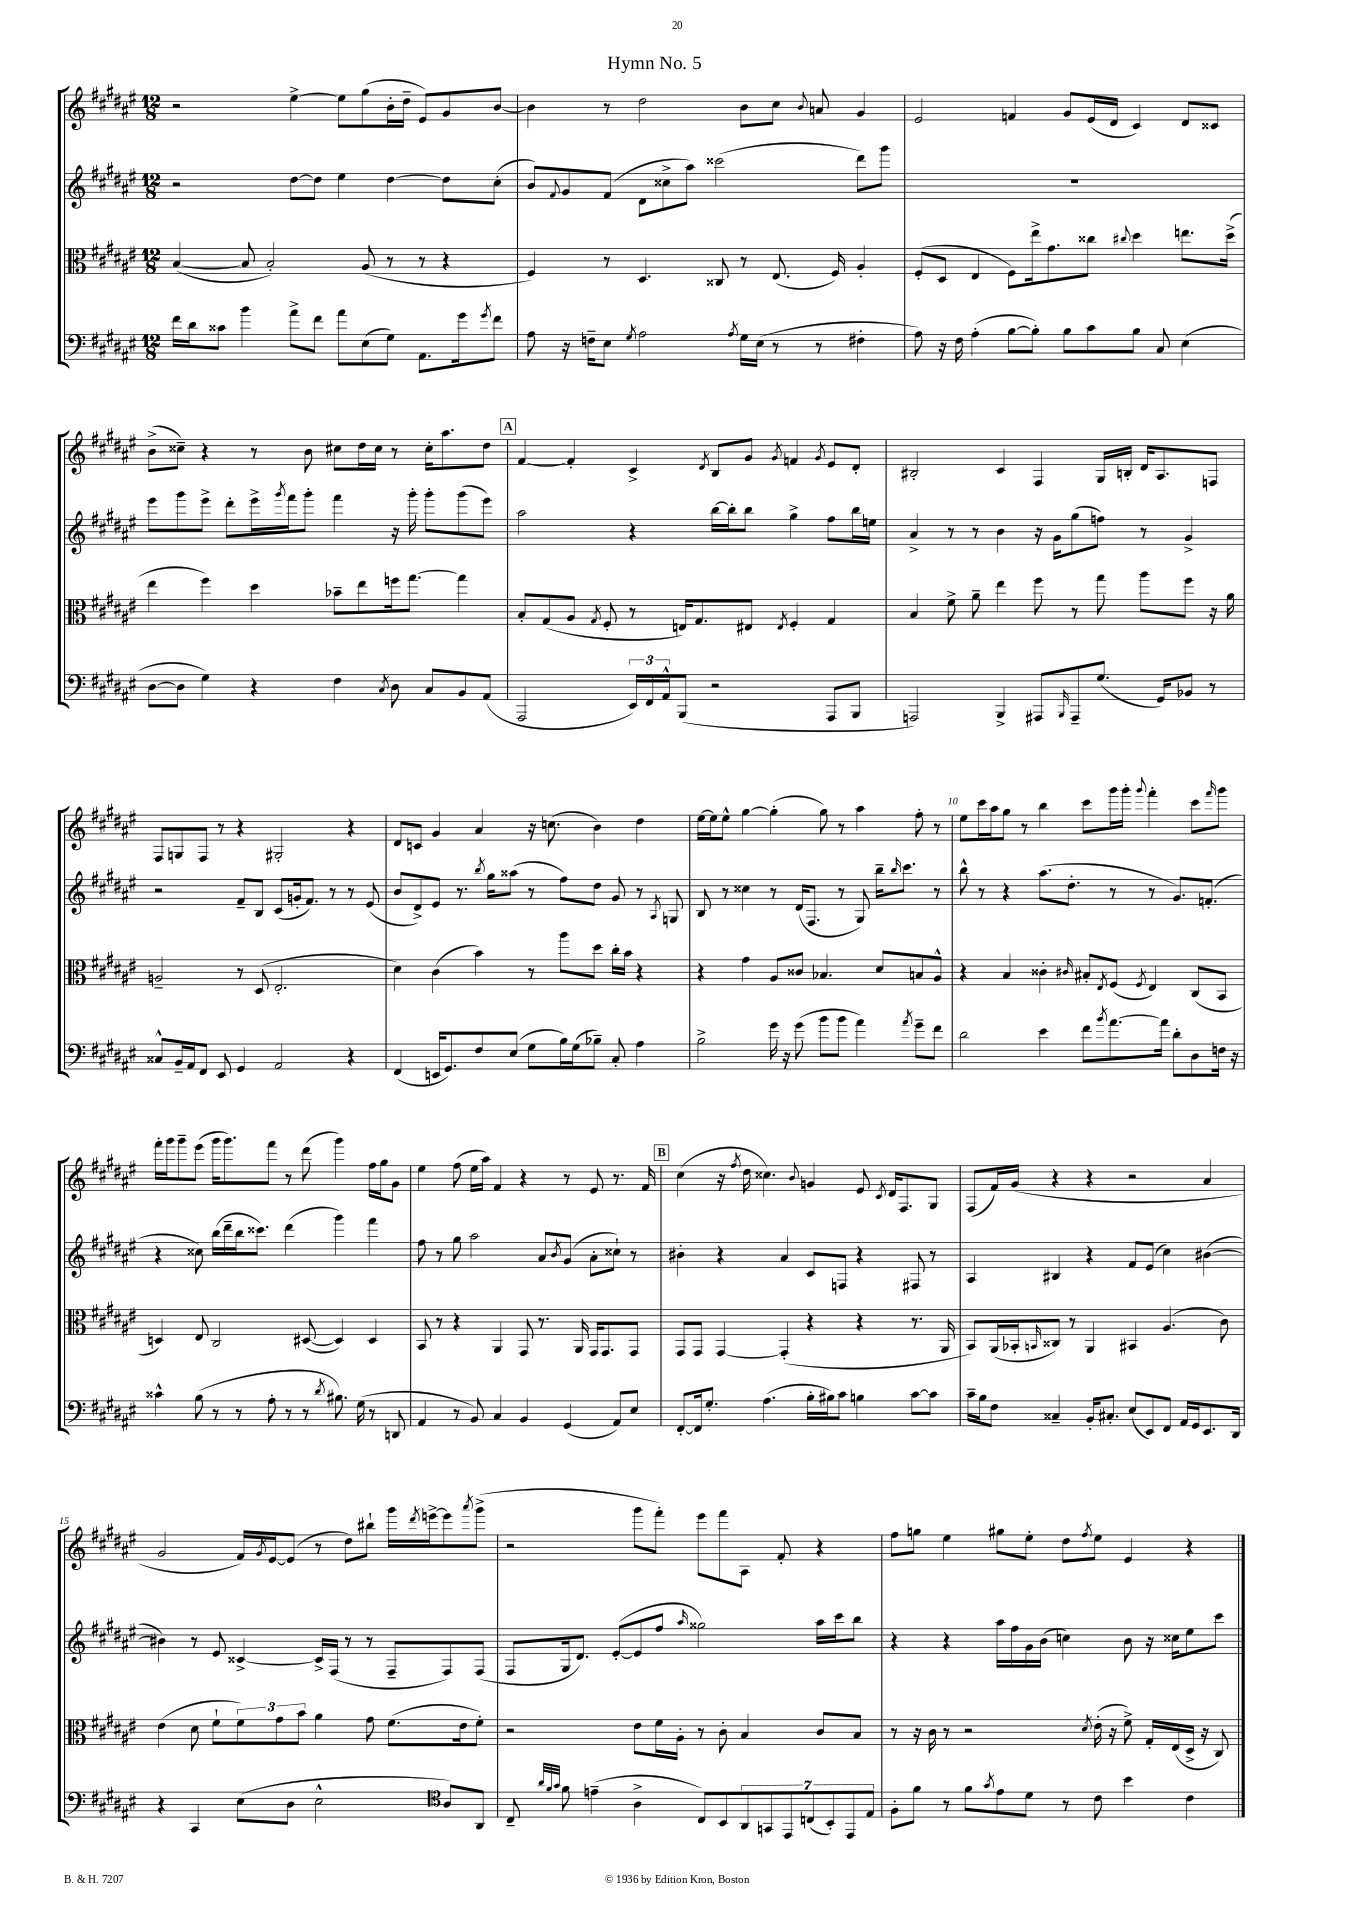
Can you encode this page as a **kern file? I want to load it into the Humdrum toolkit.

**kern	**kern	**kern	**kern
*staff4	*staff3	*staff2	*staff1
*clefF4	*clefC3	*clefG2	*clefG2
*k[f#c#g#d#a#e#]	*k[f#c#g#d#a#e#]	*k[f#c#g#d#a#e#]	*k[f#c#g#d#a#e#]
*M12/8	*M12/8	*M12/8	*M12/8
16f#\LL	([4B/	2r	2r
16d#\J	.	.	.
8c##\J	.	.	.
4b\	8B/]	.	.
.	2B'/)	.	.
8a#^\L	.	[8dd#\L	[4ee#^\
8f#\J	.	8dd#\]J	.
8a#\L	.	4ee#\	8ee#\]L
(8E#\	(8A#/	.	(8gg#\
8G#\J)	8r	[4dd#\	16b'\L
.	.	.	16dd#~\JJ
8.AA#\L	8r	.	8e#/L)
.	4r	8dd#\]L	8g#/
16g#\k	.	.	.
8qg#/	.	.	.
8f#\J	.	(8cc#'\J	[8b/J
=	=	=	=
8A#\	4F#/)	8b/L)	4b\]
.	.	8qqf#/	.
16r	.	8g#/	.
16F~\LK	.	.	.
8E#\J	8r	(8f#/J	8r
8qG#/	.	.	.
2A#\	4.D#/	8d#\L	2dd#\
.	.	8cc##^\	.
.	.	8aa#\J)	.
.	8C##/	(2ccc##\	.
8qA#/	.	.	.
16G#\LL	8r	.	8b\L
(16E#\JJ	.	.	.
8r	(8.E#/	.	8cc#\J
.	.	.	8qqb/
8r	.	.	8a/
.	16F#/)	.	.
4F#'\	4A#'/	8ddd#\L)	4g#/
.	.	8ggg#\J	.
=	=	=	=
8A#\)	(8F#'/L	1.r	2e#/
16r	8D#/J	.	.
16F#\	.	.	.
(4A#'\	4E#/	.	.
[8B\L	8F#\L)	.	4f/
8B'\]J)	16ee#^\k	.	.
.	8.g#\	.	.
8B\L	.	.	8g#/L
8c#\	8cc##\J	.	(16e#/L
.	.	.	16d#/JJ
.	8qqcc#/	.	.
8B\J	4dd#\	.	4c#/)
8C#/	.	.	.
(4E#\	8.ee\L	.	8d#/L
.	.	.	8c##/J
.	(16dd#^\Jk	.	.
=	=	=	=
[8D#\L	4ee#\	8eee#\L	(8b^\L
8D#\]J	.	8ggg#\	8cc##~\J)
4G#\)	4ff#\)	8eee#^\J	4r
.	.	8ddd#'\L	.
4r	4dd#\	16eee#^\L	8r
.	.	8qggg#/	.
.	.	16fff#\J	.
.	.	8ggg#'\J	8b\
4F#\	8b-~\L	4fff#\	8cc#\L
.	8ee#\	.	16dd#\L
.	.	.	16cc#\JJ
8qC#/	.	.	.
8D#\	16ff\k	16r	8r
.	[8.gg#\J	16ggg#'\	.
8C#/L	.	8ggg#'\L	16cc#'\LK
.	.	.	8.aa#\
8BB/	4gg#\]	(8ggg#\	.
(8AA#/J	.	8eee#\J)	8dd#\J
=	=	=	=
2AAA#/	8B'/L	2aa#\	[4f#/
.	(8G#/	.	.
.	8A#/J	.	4f#'/]
.	8qG#/	.	.
.	8F#'/	.	.
24EE#/LL)	8r	4r	4c#^/
24FF#/	.	.	.
24AA#^^/J	.	.	.
(8BBB/J	16E/LK)	.	.
.	8.G#/	.	.
.	.	.	8qd#/
2r	.	[16bb\LL	8B/L
.	.	16bb'\]J	.
.	8E#/J	8bb\J	8g#/J
.	8qE#/	.	8qg#/
.	4F#'/	4gg#^\	4f/
.	.	.	8qg#/
8AAA#/L	4G#/	8ff#\L	8e#/L
8BBB/J	.	16bb\L	8d#'/J
.	.	16ee\JJ	.
=	=	=	=
2AAA/)	4B/	4a#^/	2B#'/
.	8f#^\	8r	.
.	8a#~\	8r	.
4BBB^/	4ee#\	4b\	4c#/
8AAA#/L	8ff#\	16r	4F#/
.	.	16g#\LK	.
16qqBBB/	.	.	.
8AAA#~/	8r	(8gg#\	.
(8.G#/J	8gg#\	8ff\J)	16G#/LL
.	.	.	16B'/JJ
.	8aa#\L	8r	16d#/LK
16GG#/LK)	.	.	8.A#/
8BB-/J	8ff#\J	4g#^/	.
8r	16r	.	8F/J
.	16a#\	.	.
=	=	=	=
8C##^^/L	2A~/	2r	8F#/L
16BB~/L	.	.	8G/
16AA#/J	.	.	.
8FF#/J	.	.	8F#/J
8EE#/	.	.	8r
4GG#/	8r	8f#~/L	4r
.	(8D#/	8B/J	.
2AA#/	2.E#'/	(8c#/L	2G#'/
.	.	16g'/k	.
.	.	8.f#/J)	.
.	.	8r	.
4r	.	8r	4r
.	.	(8e#/	.
=	=	=	=
(4FF#/	4d#\)	8b/L	8d#/L
.	.	8d#^/)	8c/J
16EE/LK	(4c#\	8e#/J	4g#/
8.GG#/)	.	.	.
.	.	8.r	.
8F#/	4b\)	.	4a#/
.	.	8qbb/	.
.	.	16gg#\LK	.
(8E#/J	.	(8aa##\J	.
8G#\L	8r	8r	16r
.	.	.	(8.cc\
16B\L)	8aa#\L	8ff#\L)	.
(16G#\J	.	.	.
8B-~\J)	8dd#\J	8dd#\J	4b\)
8C#'/	16cc#'\LL	8g#/	.
.	16b\JJ	.	.
4A#\	4r	8r	4dd#\
.	.	8qA#/	.
.	.	8G/	.
=	=	=	=
2B^\	4r	8B/	[16ee#\LL
.	.	.	16ee#\]J
.	.	8r	8ee#^^\J
.	4g#\	4cc##\	[4gg#\
16g#\	8A#/L	8r	(4gg#'\]
16r	.	.	.
(8g#\	8c##/J	(16d#/LK	.
.	.	8.F#/J	.
8b\L	4.B-/	.	8gg#\)
8b\J	.	8r	8r
4a#\)	.	8G#/)	4aa#\
.	8d#/L	16bb~\LK	.
.	.	16qqbb/	.
.	.	8.ccc#\J	.
8qa#/	.	.	.
8g#~\L	8B/	.	8ff#'\
8f#\J	8A#^^/J	8r	8r
=	=	=	=
2d#\	4r	8bb^^\	8ee#\L
.	.	8r	16ccc#\L
.	.	.	16aa#\J
.	4B/	4r	8gg#\J
.	.	.	8r
4e#\	4c##'\	(8.aa#\L	4bb\
.	.	8.dd#'\J	.
.	16qqc#/	.	.
8f#\L	8B#'/L	.	8ccc#\L
8qb/	8qE#/	.	.
[8.a#\	(8F#/J	8r	16ggg#\L
.	.	.	16ggg#'\JJ
.	8qF#/	.	8qqggg#/
.	4E#/)	8r	4fff#'\
16a#\]Jk	.	.	.
8d#'\L	.	8.g#/L)	.
8D#\	(8C#/L	.	8ccc#\L
.	.	(8.f'/J	.
.	.	.	16qqfff#/
16F\Jk	8BB/J	.	8ggg#\J
16r	.	.	.
=	=	=	=
4c##^^\	4D/)	4r	16fff#'\LL
.	.	.	16ggg#\J
.	.	.	8ggg#~\
(8B\	8E#/	8cc##\)	(8eee#\J
8r	2C#/	(16bb\LL	16ggg#\LK
.	.	16ddd#~\	8.ggg#\)
8r	.	16bb\J	.
.	.	8.ccc##\J)	.
8A#'\	.	.	8fff#\J
8r	.	(4ddd#\	8r
8r	([8D#/	.	(8ddd#\
8qd#/	.	.	.
8.B#\)	4D#/])	4ggg#\)	4ggg#\)
(16G#\	.	.	.
8r	4D#/	4fff#\	16ff#\LL
.	.	.	16gg#\J
8DD/	.	.	8g#\J
=	=	=	=
4AA#/	8BB/	8ff#\	4ee#\
.	8r	8r	.
8r	4r	8gg#\	(8ff#\
8BB/)	.	2aa#\	16ee#\LL
.	.	.	16aa#\JJ)
4C#/	4AA#/	.	4f#/
4BB/	8GG#/	.	4r
.	8.r	8a#/L	.
.	.	8qb/	.
(4GG#/	.	(8g#/J	8r
.	16AA#/	.	.
.	16GG#/LK	8a#'\L	8e#/
.	8.GG#/	.	.
8AA#/L)	.	8cc##`\J)	8.r
8E#/J	8GG#/J	8r	.
.	.	.	16f#/
=	=	=	=
[8FF#'/L	8GG#/L	4b#'\	(4cc#\
16FF#/]k	8GG#/J	.	.
8.G#'/J	.	.	.
.	[4GG#/	4r	16r
.	.	.	8qff#/
.	.	.	16dd#\
(4.A#\	.	.	4.cc##\)
.	(4GG#'/]	4a#/	.
.	.	.	8qqb/
16B'\LL	4r	8c#/L	4g/
16B#\J)	.	.	.
8c#\J	.	8F/J	.
4B\	4r	4r	8e#/
.	.	.	8qc#/
.	.	.	16d#/LK
.	.	.	8.F#/
[8c#\L	8.r	8F#/	.
8c#\]J	.	8r	8G#/J
.	16AA#/	.	.
=	=	=	=
16c#~\LL	8BB/L)	4A#/	(8F#/L
16B\J	.	.	.
8F#\J	(16AA#/L	.	16f#/L)
.	16BB-'/J	.	(16g#/JJ
.	16qqBB/	.	.
4C##~/	8C##/J)	4B#/	4r
.	8r	.	.
16BB'/LK	4AA#/	4r	4r
8.C#'/J	.	.	.
(8E#/L	4BB#/	8f#/L	2r
8EE#/)	.	(8e#/J	.
8FF#/J	(4.A#/	4cc#\)	.
16AA#/LL	.	.	.
16GG#/J	.	.	.
8.EE#/	.	([4b#\	4a#/
.	8c#\)	.	.
16DD#/Jk	.	.	.
=	=	=	=
4r	(4e#\	4b#\])	2g#/
4CC#/	8d#\	8r	.
.	8f#`\L	8e#/	.
(8E#\L	12f#\)	[4c##^/	16f#/LL)
.	.	.	8qg#/
.	.	.	[16e#/J
.	12g#\	.	.
8D#\J	.	.	(8e#/]J
.	12b\J	.	.
2E#^^\	4a#\	16c##^/]LL	8r
.	.	(16F#/JJ	.
.	.	8r	8dd#\L)
.	8g#\	8r	8bb#`\J
.	(8.f#\L	8F#~/L	16ggg#\LL
.	.	.	8qddd#/
.	.	.	[16eee^\J
*clefC4	*	*	*
8A#/L)	.	8F#/)	8eee\]
.	16e#\k	.	.
.	.	.	8qaaa#/
8AA#/J	8f#'\J)	(8F#/J	(8ggg#^\J
=	=	=	=
8C#~/	2r	8F#/L	2r
32qqa#/LLL	.	.	.
32qqf#/	.	.	.
32qqg#/JJJ	.	.	.
8f#\	.	16G#/k	.
.	.	8.d#/J)	.
(4e~\	.	.	.
.	.	([8e#'/L	.
4A#^\	8e#\L	8e#/]	8ggg#\L
.	16f#\L	8ff#/J	8fff#'\J)
.	16A#'\JJ	.	.
.	.	16qqaa#/	.
8C#/L)	8r	2gg##\)	8eee#\L
8BB/	8c#'\	.	8fff#\
14AA#/	4B/	.	8A#\J
14GG/	.	.	.
.	.	.	8f#'/
14EE#/	.	.	.
(14C/	.	.	.
.	8c#/L	16aa#\LL	4r
14BB'/)	.	.	.
.	.	16ccc#\J	.
14EE#/	.	.	.
.	8B/J	8bb\J	.
14E#/J	.	.	.
=	=	=	=
8F#'\L	8r	4r	8ff#\L
8f#\J	16r	.	8gg\J
.	16c#\	.	.
8r	8r	4r	4ee#\
8f#\L	2r	.	.
8qg#/	.	.	.
8e#\	.	16aa#\LL	8gg#\L
.	.	16ff#\	.
8d#\J	.	16g#\	8ee#'\J
.	.	(16b\JJ	.
8r	.	4cc\)	8dd#\L
.	8qd#/	.	8qff#/
8c#\	(16e#'\	.	8ee#\J
.	16r	.	.
4b\	8f#^\)	8b\	4e#/
.	16G#'/LL	16r	.
.	(16E#/	16cc##\LK	.
4c#\	16D#^/JJ	8ee#\	4r
.	16r	.	.
.	8C#/)	8ccc#\J	.
==	==	==	==
*-	*-	*-	*-
